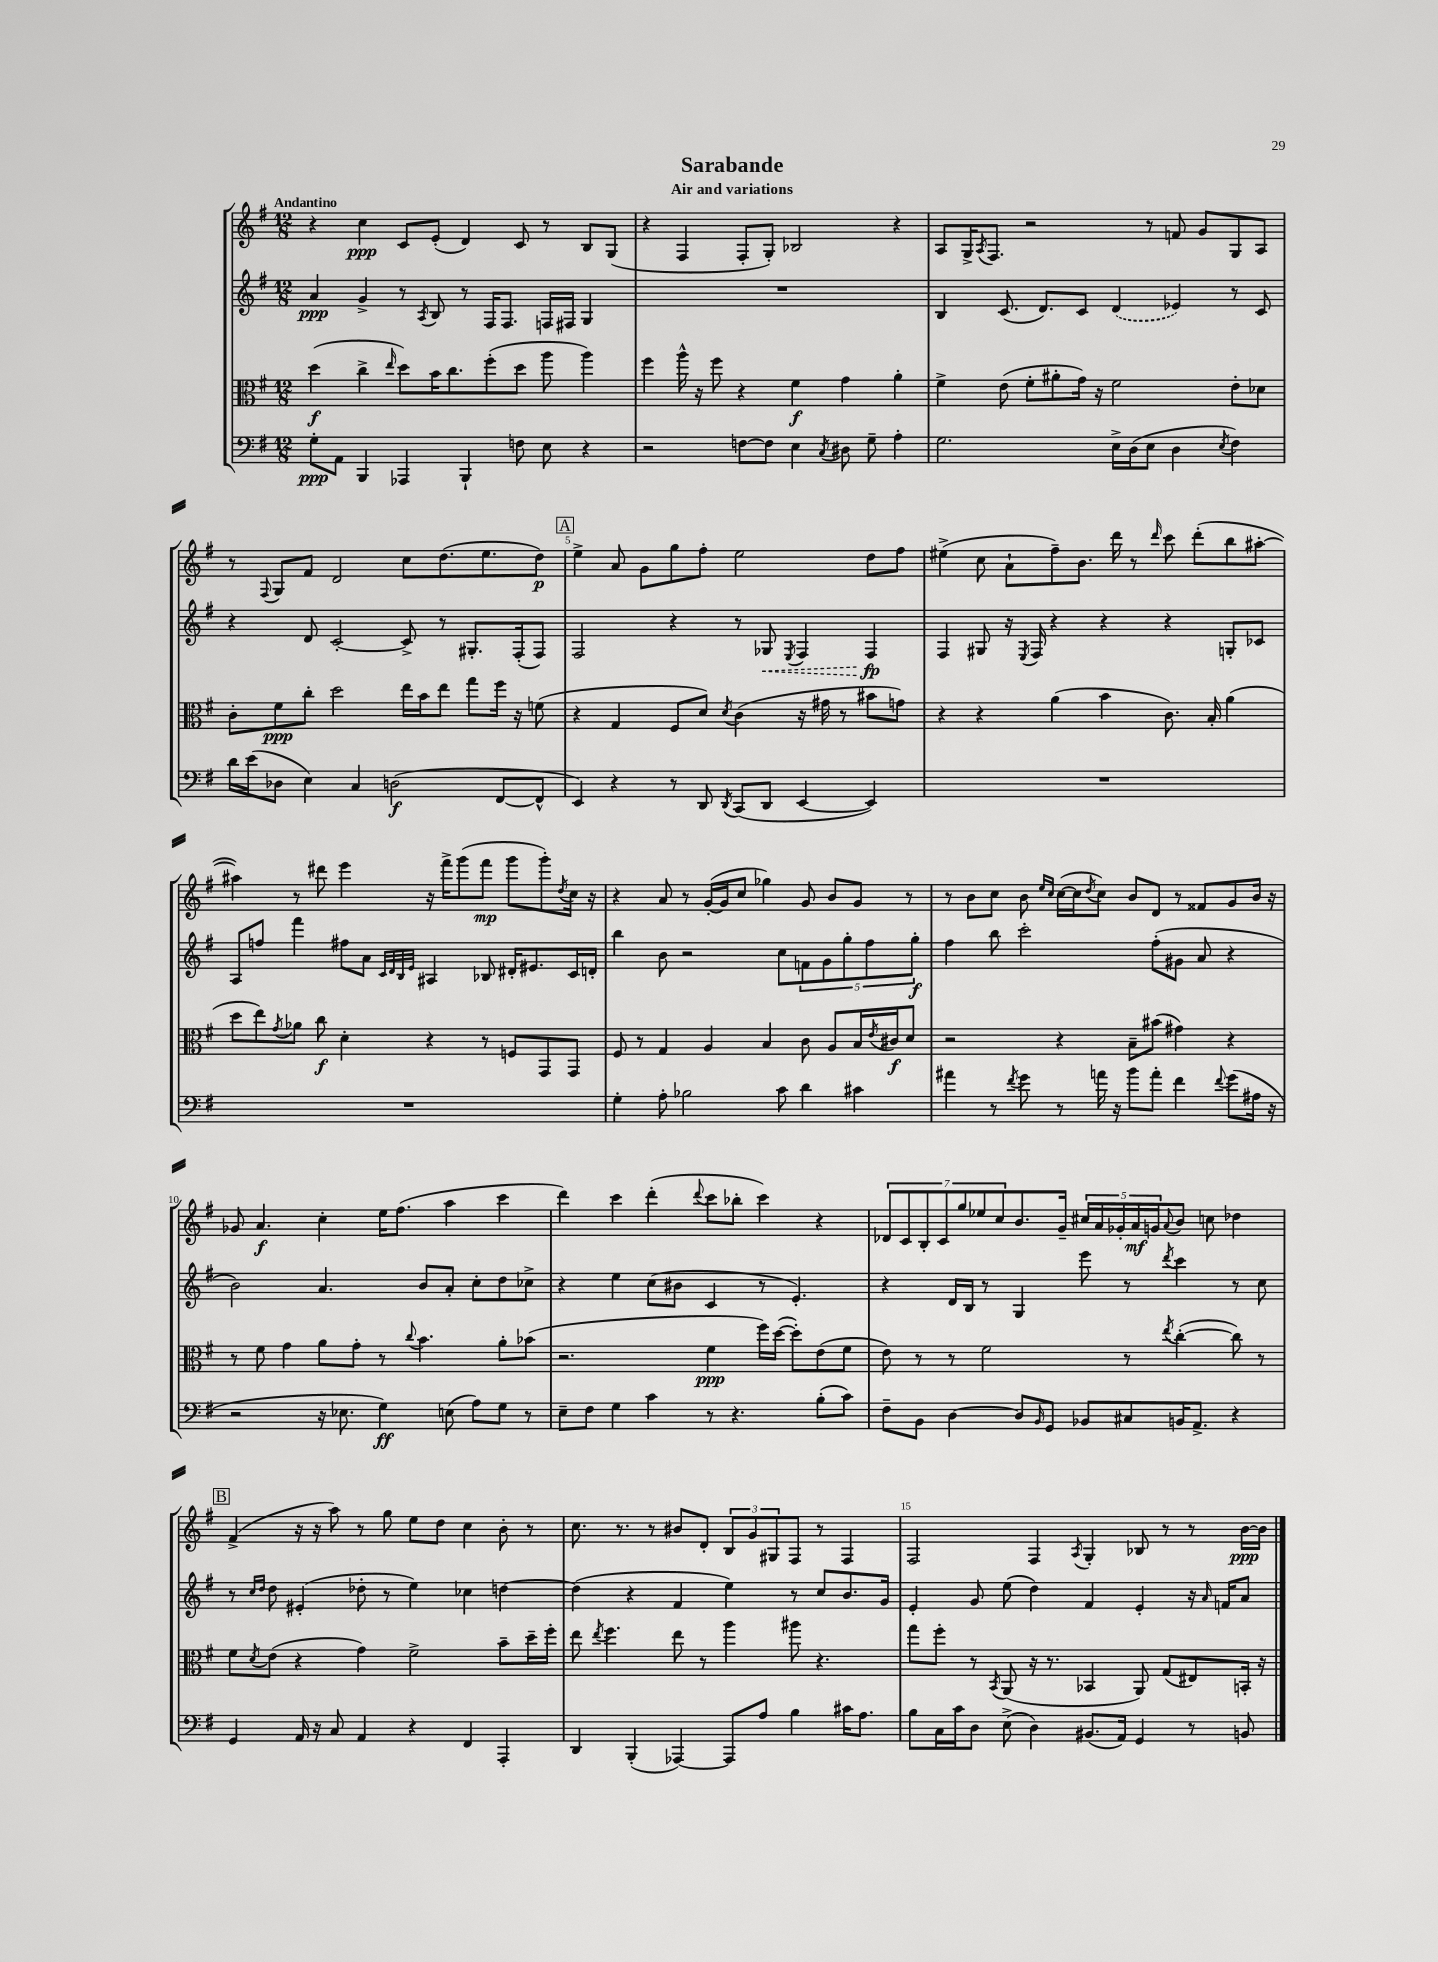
\header { title = "Sarabande" subtitle = "Air and variations" }
<<
\new StaffGroup <<
\new Staff = "s0" {
    \clef treble \key g \major \numericTimeSignature \time 12/8 \tempo "Andantino"
    r4 c''4\ppp c'8 e'8-.( d'4) c'8 r8 b8 g8( |
    r4 fis4 fis8-. g8-.) bes2 r4 |
    a8 g16-> \acciaccatura { a8 } fis8. r2 r8 f'8 g'8 g8 a8 |
    r8 \appoggiatura { fis8 } g8 fis'8 d'2 c''8 d''8.( e''8. d''8\p) |
    \mark \markup { \box "A" } e''4-> a'8 g'8 g''8 fis''8-. e''2 d''8 fis''8 |
    eis''4->( c''8 a'8-! fis''8--) b'8. d'''16 r8 \grace { d'''16 } c'''8 d'''8-.( b''8 ais''8~-. |
    ais''4) r8 dis'''8 e'''4 r16 fis'''16-> g'''8( fis'''8\mp g'''8 g'''8-.) \acciaccatura { d''8 } c''16 r16 |
    r4 a'8 r8 g'16~-.( g'16 c''8 ges''4) g'8 b'8 g'8 r8 |
    r8 b'8 c''8 b'8 \grace { e''16 c''16 } c''16~( c''16 \acciaccatura { d''8 } c''8) b'8 d'8 r8 fisis'8 g'8 b'16 r16 |
    ges'8 a'4.\f c''4-. e''16 fis''8.( a''4 c'''4 |
    d'''4) c'''4 d'''4-.( \appoggiatura { d'''8 } c'''8 bes''8-. c'''4) r4 |
    \tuplet 7/4 { des'8 c'8 b8-. c'8 g''8 ees''8 c''8 } b'8. g'16-- \tuplet 5/4 { cis''16 a'16 ges'16-. a'16\mf g'16 } \appoggiatura { a'8 } b'8 c''8 des''4 |
    \mark \markup { \box "B" } fis'4->( r16 r16 a''8) r8 g''8 e''8 d''8 c''4 b'8-. r8 |
    c''8. r8. r8 bis'8 d'8-. \tuplet 3/2 { b8 g'8 gis8 } fis8 r8 fis4 |
    fis2 fis4 \acciaccatura { a8 } g4-. bes8 r8 r8 b'16~\ppp b'16 \bar "|." |
}
\new Staff = "s1" {
    \clef treble \key g \major \numericTimeSignature \time 12/8
    a'4\ppp g'4-> r8 \acciaccatura { a8 } b8 r8 fis16 fis8. f16 fis16 g4 |
    R1. |
    b4 c'8.( d'8.) c'8 \once \slurDashed d'4( ees'4) r8 c'8 |
    r4 d'8 c'2~-. c'8-> r8 gis8.-. fis16-.( fis8) |
    \mark \markup { \box "A" } fis2 r4 r8 \once \override Hairpin.style = #'dashed-line ges8\< \acciaccatura { e8 } fis4 fis4\fp\! |
    fis4 gis8 r16 \acciaccatura { e8 } fis16 r4 r4 r4 g8-. ces'8 |
    a8 f''8 fis'''4 fis''8 a'8 \grace { c'32 d'32 b32 e'32 } ais4 bes8 dis'16-. eis'8. c'16 d'16-. |
    b''4 b'8 r2 c''8 \tuplet 5/4 { f'8 g'8 g''8-. fis''8 g''8-.\f } |
    fis''4 b''8 c'''2-. fis''8-.( gis'8 a'8 r4 |
    b'2) a'4. b'8 a'8-. c''8-. d''8 ces''8-> |
    r4 e''4 c''8( bis'8 c'4 r8 e'4.-.) |
    r4 d'16 b16 r8 g4 e'''8 r8 \acciaccatura { d'''8 } c'''4 r8 c''8 |
    \mark \markup { \box "B" } r8 \grace { c''16 d''16 } d''8 eis'4-.( des''8-. r8 e''4) ces''4 d''4~ |
    d''4( r4 fis'4 e''4) r8 c''8 b'8. g'16 |
    e'4-. g'8 e''8( d''4) fis'4 e'4-. r16 \grace { a'16 } f'16 a'8 \bar "|." |
}
\new Staff = "s2" {
    \clef alto \key g \major \numericTimeSignature \time 12/8
    d''4\f( c''4-> \grace { e''16 } d''8) b'16 c''8. fis''8-.( d''8 a''8 a''4) |
    fis''4 a''16-^ r16 fis''8 r4 fis'4\f g'4 a'4-. |
    fis'4-> e'8( fis'8-. ais'8-. g'16) r16 fis'2 e'8-. des'8 |
    c'8-. fis'8\ppp c''8-. d''2 e''16 b'16 e''8 g''8 fis''16 r16 f'8( |
    \mark \markup { \box "A" } r4 g4 fis8 d'8) \acciaccatura { d'8 } c'4( r16 gis'16 r8 bis'8 g'8) |
    r4 r4 a'4( b'4 c'8.) b16-. a'4( |
    d''8 e''8) \acciaccatura { g'8 } aes'8 c''8\f d'4-. r4 r8 f8 g,8 g,8 |
    fis8 r8 g4 a4 b4 c'8 a8 b16 \acciaccatura { e'8 } cis'16\f d'8 |
    r2 r4 b8-- bis'8( gis'4) r4 |
    r8 fis'8 g'4 a'8 g'8-. r8 \appoggiatura { c''8 } b'4. a'8-. bes'8( |
    r2. fis'4\ppp fis''16) d''16~( d''8-.) e'8( fis'8 |
    e'8) r8 r8 fis'2 r8 \acciaccatura { e''8 } c''4~-.( c''8) r8 |
    \mark \markup { \box "B" } fis'8 \acciaccatura { d'8 } e'8( r4 g'4) fis'2-> b'8-- d''16-- fis''16-. |
    e''8 \acciaccatura { e''8 } fis''4. e''8 r8 a''4 ais''8 r4. |
    g''8 fis''8-. r8 \acciaccatura { b,8 } a,8( r16 r8. bes,4 a,8) g8( eis8) b,16-. r16 \bar "|." |
}
\new Staff = "s3" {
    \clef bass \key g \major \numericTimeSignature \time 12/8
    g8-.\ppp a,8 b,,4 aes,,4 b,,4-! f8 e8 r4 |
    r2 f8~ f8 e4 \acciaccatura { c8 } dis8 g8-- a4-. |
    g2. e16-> d16( e8 d4 \acciaccatura { e8 } fis4) |
    d'16 e'16( des8 e4) c4 d2\f( fis,8~ fis,8-^ |
    \mark \markup { \box "A" } e,4) r4 r8 d,8 \acciaccatura { d,8 } c,8( d,8 e,4~ e,4) |
    R1. |
    R1. |
    g4-. a8-. bes2 c'8 d'4 cis'4 |
    ais'4 r8 \acciaccatura { fis'8 } g'8 r8 a'16 r16 b'8 a'8-. fis'4 \appoggiatura { fis'8 } g'8( ais16 r16 |
    r2 r16 ees8. g4\ff) e8( a8) g8 r8 |
    e8-- fis8 g4 c'4 r8 r4. b8-.( c'8) |
    fis8-- b,8 d4~ d8 \grace { b,16 } g,8 bes,8 cis8 b,16 a,8.-> r4 |
    \mark \markup { \box "B" } g,4 a,16 r16 c8 a,4 r4 fis,4 a,,4-. |
    d,4 b,,4-.( aes,,4~) aes,,8 a8 b4 cis'16 a8. |
    b8 c16 c'16 d8 e8->( d4) bis,8.( a,16) g,4 r8 b,8 \bar "|." |
}
>>
>>
\layout { \context { \Score \override BarNumber.break-visibility = ##(#f #t #t) barNumberVisibility = #(every-nth-bar-number-visible 5) } }
